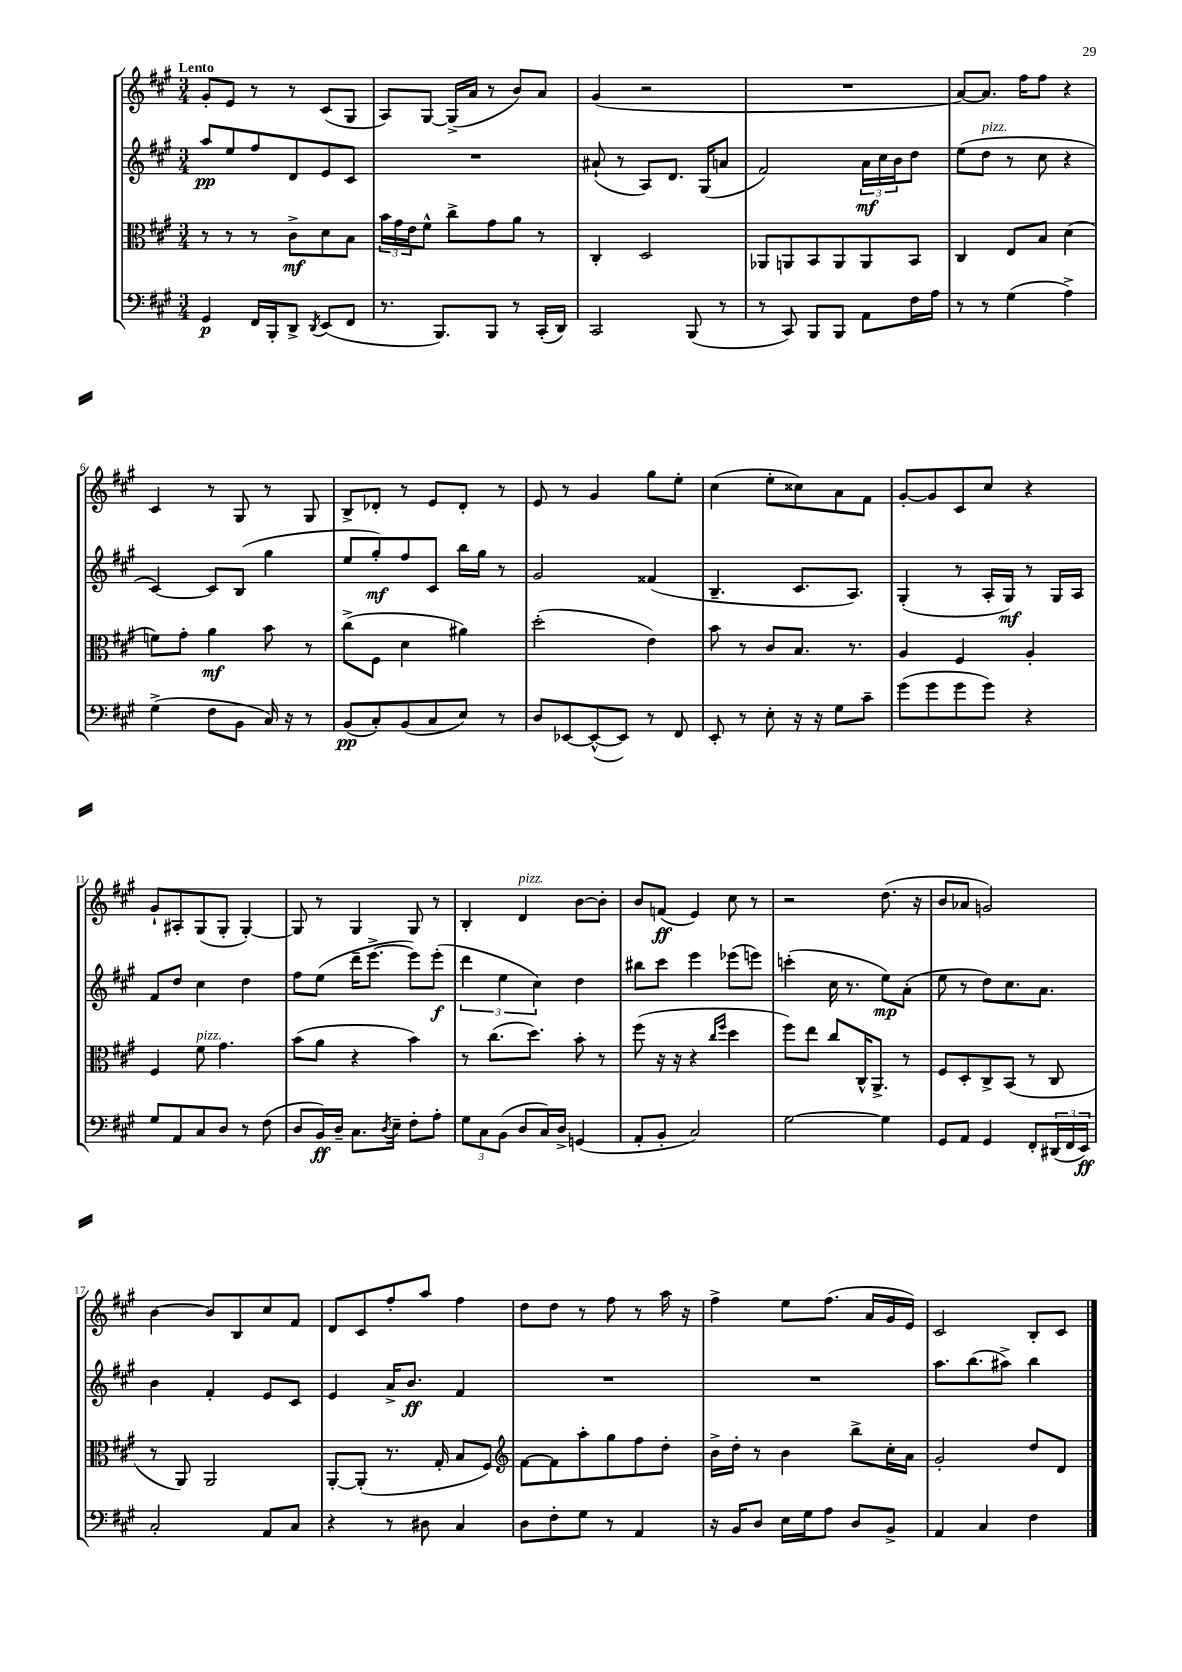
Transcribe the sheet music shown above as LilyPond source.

<<
\new StaffGroup <<
\new Staff = "s0" {
    \clef treble \key a \major \numericTimeSignature \time 3/4 \tempo "Lento"
    gis'8-. e'8 r8 r8 cis'8( gis8 |
    a8) gis8~ gis16->( a'16 r8 b'8) a'8 |
    gis'4( r2 |
    R2. |
    a'8~) a'8. fis''16 fis''8 r4 |
    cis'4 r8 gis8 r8 gis8 |
    b8-> des'8-. r8 e'8 des'8-. r8 |
    e'8 r8 gis'4 gis''8 e''8-. |
    cis''4( e''8-. cisis''8) a'8 fis'8 |
    gis'8~-. gis'8 cis'8 cis''8 r4 |
    gis'8-! ais8-. gis8( gis8-. gis4~-.) |
    gis8 r8 gis4 gis8 r8 |
    b4-. d'4^\markup { \italic "pizz." } b'8~ b'8-. |
    b'8 f'8\ff( e'4) cis''8 r8 |
    r2 d''8.( r16 |
    b'8 aes'8 g'2) |
    b'4~ b'8 b8 cis''8 fis'8 |
    d'8 cis'8 fis''8-. a''8 fis''4 |
    d''8 d''8 r8 fis''8 r8 a''16 r16 |
    fis''4-> e''8 fis''8.( a'16 gis'16 e'16) |
    cis'2 b8-. cis'8 \bar "|." |
}
\new Staff = "s1" {
    \clef treble \key a \major \numericTimeSignature \time 3/4
    a''8\pp e''8 fis''8 d'8 e'8 cis'8 |
    R2. |
    ais'8-!( r8 a8) d'8. gis16( a'8 |
    fis'2) \tuplet 3/2 { a'16\mf cis''16 b'16 } d''8 |
    e''8( d''8^\markup { \italic "pizz." } r8 cis''8 r4 |
    cis'4~) cis'8 b8( gis''4 |
    e''8 gis''8-.\mf) fis''8 cis'8 b''16 gis''16 r8 |
    gis'2 fisis'4( |
    b4.-- cis'8. a8.) |
    gis4-.( r8 a16-. gis16\mf) r8 gis16 a16 |
    fis'8 d''8 cis''4 d''4 |
    fis''8 e''8( d'''16-- e'''8.~-> e'''8) e'''8-.\f( |
    \tuplet 3/2 { d'''4 e''4 cis''4) } d''4 |
    bis''8 cis'''8 e'''4 ees'''8( e'''8) |
    c'''4-.( cis''16 r8. e''8\mp) a'8-.( |
    e''8 r8 d''8) cis''8. a'8. |
    b'4 fis'4-. e'8 cis'8 |
    e'4 a'16-> b'8.\ff fis'4 |
    R2. |
    R2. |
    a''8. b''8.( ais''8->) b''4 \bar "|." |
}
\new Staff = "s2" {
    \clef alto \key a \major \numericTimeSignature \time 3/4
    r8 r8 r8 cis'8->\mf d'8 b8 |
    \tuplet 3/2 { b'16 gis'16 e'16 } fis'8-^ cis''8-> gis'8 a'8 r8 |
    cis4-. d2 |
    aes,8 a,8 b,8 a,8 a,8 b,8 |
    cis4 e8 b8 d'4( |
    f'8) gis'8-. a'4\mf b'8 r8 |
    cis''8->( fis8 d'4 ais'4) |
    d''2-.( e'4) |
    b'8 r8 cis'8 b8. r8. |
    a4 fis4 a4-. |
    fis4 fis'8^\markup { \italic "pizz." } gis'4. |
    b'8( a'8 r4 b'4) |
    r8 cis''8.( d''8.) b'8-. r8 |
    fis''8( r16 r16 r4 \grace { cis''16 fis''16 } d''4 |
    fis''8) e''8 cis''8 cis16-^ a,8.-> r8 |
    fis8 d8-. cis8-> b,8( r8 cis8 |
    r8 a,8) a,2 |
    a,8~-. a,8-.( r8. gis16-. b8 fis8) |
    \clef treble fis'8~ fis'8 a''8-. gis''8 fis''8 d''8-. |
    b'16-> d''16-. r8 b'4 b''8-> cis''16-. a'16 |
    gis'2-. d''8 d'8 \bar "|." |
}
\new Staff = "s3" {
    \clef bass \key a \major \numericTimeSignature \time 3/4
    gis,4\p fis,16 b,,16-. d,8-> \acciaccatura { d,8 } e,8( fis,8 |
    r8. b,,8.) b,,8 r8 cis,16-.( d,16) |
    cis,2 b,,8( r8 |
    r8 cis,8) b,,8 b,,8 a,8 fis16 a16 |
    r8 r8 gis4( a4->) |
    gis4->( fis8 b,8 cis16) r16 r8 |
    b,8\pp( cis8-.) b,8( cis8 e8) r8 |
    d8 ees,8~ ees,8~-^( ees,8) r8 fis,8 |
    e,8-. r8 e8-. r16 r16 gis8 cis'8-- |
    gis'8( gis'8 gis'8 gis'8) r4 |
    gis8 a,8 cis8 d8 r8 fis8( |
    d8 b,16\ff) d16-- cis8. \acciaccatura { d8 } e16-- fis8-. a8-. |
    \tuplet 3/2 { gis8 cis8 b,8( } d8 cis16) d16-> g,4( |
    a,8-. b,8-. cis2) |
    gis2~ gis4 |
    gis,8 a,8 gis,4 fis,8-. \tuplet 3/2 { dis,16( fis,16 e,16\ff) } |
    cis2-. a,8 cis8 |
    r4 r8 dis8 cis4 |
    d8 fis8-. gis8 r8 a,4 |
    r16 b,16 d8 e16 gis16 a8 d8 b,8-> |
    a,4 cis4 fis4 \bar "|." |
}
>>
>>
